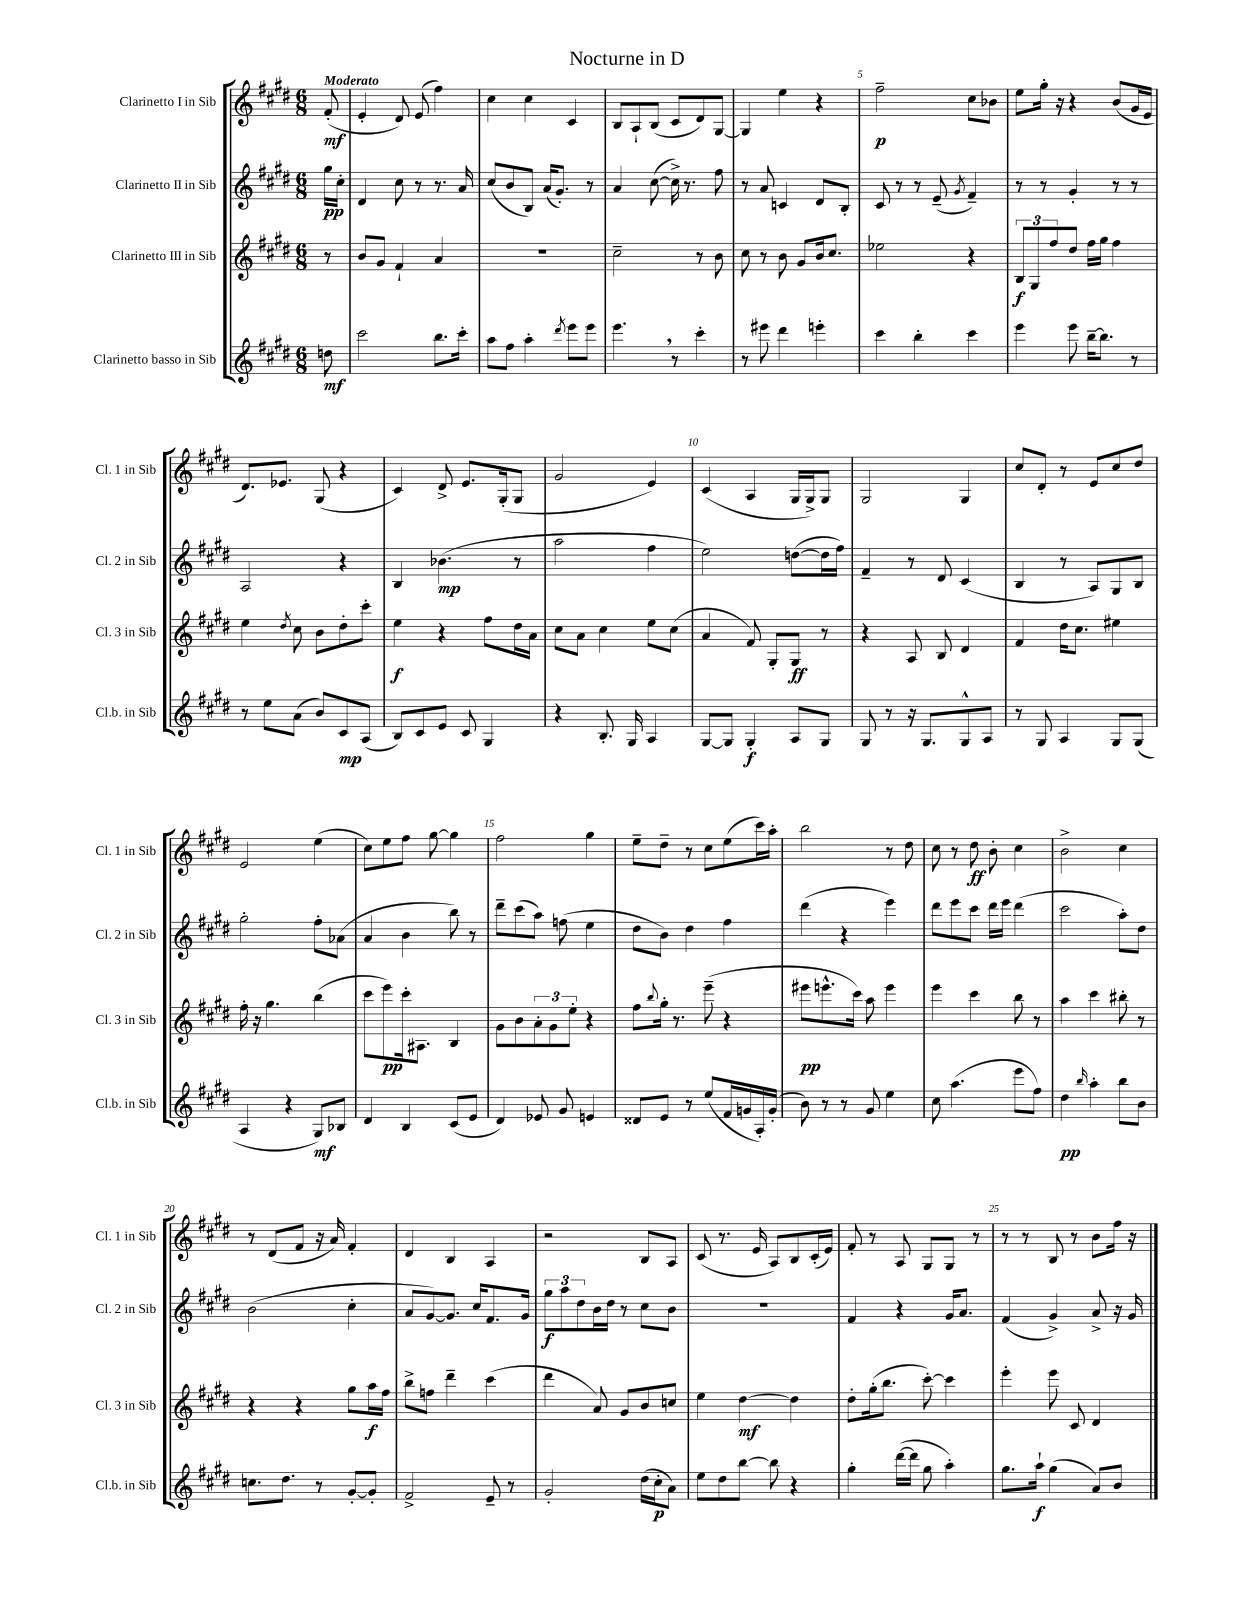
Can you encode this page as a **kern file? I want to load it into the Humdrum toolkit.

**kern	**dynam	**kern	**dynam	**kern	**dynam	**kern	**dynam
*part4	*part4	*part3	*part3	*part2	*part2	*part1	*part1
*staff4	*staff4	*staff3	*staff3	*staff2	*staff2	*staff1	*staff1
*I"Clarinetto basso in Sib	*	*I"Clarinetto III in Sib	*	*I"Clarinetto II in Sib	*	*I"Clarinetto I in Sib	*
*I'Cl.b. in Sib	*	*I'Cl. 3 in Sib	*	*I'Cl. 2 in Sib	*	*I'Cl. 1 in Sib	*
*clefG2	*	*clefG2	*	*clefG2	*	*clefG2	*
*k[f#c#g#d#]	*	*k[f#c#g#d#]	*	*k[f#c#g#d#]	*	*k[f#c#g#d#]	*
*M6/8	*	*M6/8	*	*M6/8	*	*M6/8	*
=	=	=	=	=	=	=	=
!	!	!	!	!	!	!LO:TX:a:B:t=Moderato	!
8ddn\	mf	8r	.	16gg#\LL	pp	(8f#'/	mf
.	.	.	.	16cc#'\JJ	.	.	.
=1	=1	=1	=1	=1	=1	=1	=1
2ccc#\	.	8b/L	.	4d#/	.	4e'/	.
.	.	8g#/J	.	.	.	.	.
.	.	4f#`/	.	8cc#\	.	8d#/)	.
.	.	.	.	8r	.	(8e/	.
8.bb\L	.	4a/	.	8.r	.	4ff#\)	.
16ccc#'\Jk	.	.	.	16a/	.	.	.
=2	=2	=2	=2	=2	=2	=2	=2
8aa\L	.	2.r	.	(8cc#/L	.	4cc#\	.
8ff#\J	.	.	.	8b/	.	.	.
4aa'\	.	.	.	8B/J)	.	4cc#\	.
.	.	.	.	(16a/KL	.	.	.
.	.	.	.	8.g#'/J)	.	.	.
8qddd#/	.	.	.	.	.	.	.
8eee\L	.	.	.	.	.	4c#/	.
8eee\J	.	.	.	8r	.	.	.
=3	=3	=3	=3	=3	=3	=3	=3
4.eee,\	.	2cc#~\	.	4a/	.	8B/L	.
.	.	.	.	.	.	8A`/	.
.	.	.	.	([8cc#\	.	(8B/J	.
8r	.	.	.	16cc#^\])	.	8c#/L	.
.	.	.	.	8.r	.	.	.
4ccc#'\	.	8r	.	.	.	8d#/)	.
.	.	8b\	.	8ff#\	.	[8G#/J	.
=4	=4	=4	=4	=4	=4	=4	=4
8r	.	8cc#\	.	8r	.	4G#/]	.
8eee#X\	.	8r	.	8a/	.	.	.
4ddd#\	.	8b\	.	4cn/	.	4ee\	.
.	.	8g#/L	.	.	.	.	.
4eeen'\	.	16b/k	.	8d#/L	.	4r	.
.	.	8.cc#/J	.	.	.	.	.
.	.	.	.	8B'/J	.	.	.
=5	=5	=5	=5	=5	=5	=5	=5
4ccc#\	.	2ee-X\	.	8c#/	.	2ff#~\	p
.	.	.	.	8r	.	.	.
4bb'\	.	.	.	8r	.	.	.
.	.	.	.	(8e~/	.	.	.
.	.	.	.	8qg#/	.	.	.
4ccc#\	.	4r	.	4f#~/)	.	8cc#\L	.
.	.	.	.	.	.	8b-X\J	.
=6	=6	=6	=6	=6	=6	=6	=6
4eee\	.	12B/L	f	8r	.	8ee\L	.
.	.	12G#/	.	.	.	.	.
.	.	.	.	8r	.	16gg#'\Jk	.
.	.	12ff#/	.	.	.	.	.
.	.	.	.	.	.	16r	.
8eee\	.	8dd#/J	.	4g#'/	.	4r	.
[16bb~\KL	.	16ff#\LL	.	.	.	.	.
8.bb\J]	.	16gg#\JJ	.	.	.	.	.
.	.	4ff#\	.	8r	.	(8b/L	.
8r	.	.	.	8r	.	16g#/L	.
.	.	.	.	.	.	16e/JJ	.
!!LO:LB:g=z
=7	=7	=7	=7	=7	=7	=7	=7
8r	.	4ee\	.	2A/	.	8.d#/L)	.
8ee\L	.	.	.	.	.	.	.
.	.	.	.	.	.	8.e-X/J	.
.	.	8qdd#/	.	.	.	.	.
(8a\J	.	8cc#\	.	.	.	.	.
8b/L)	.	8b\L	.	.	.	(8G#/	.
8c#/	mp	8dd#'\	.	4r	.	4r	.
(8A/J	.	8ccc#'\J	.	.	.	.	.
=8	=8	=8	=8	=8	=8	=8	=8
8B/L)	.	4ee\	f	4B/	.	4c#/)	.
8c#/	.	.	.	.	.	.	.
8e/J	.	4r	.	(4.b-X\	mp	8d#^/	.
8c#/	.	.	.	.	.	8.e/L	.
4G#/	.	8ff#\L	.	.	.	.	.
.	.	.	.	.	.	(16G#'/k	.
.	.	16dd#\L	.	8r	.	8G#/J	.
.	.	16a\JJ	.	.	.	.	.
=9	=9	=9	=9	=9	=9	=9	=9
4r	.	8cc#\L	.	2aa\	.	2g#/	.
.	.	8a\J	.	.	.	.	.
8.B'/	.	4cc#\	.	.	.	.	.
16G#/	.	.	.	.	.	.	.
4A/	.	8ee\L	.	4ff#\	.	4e/)	.
.	.	(8cc#\J	.	.	.	.	.
=10	=10	=10	=10	=10	=10	=10	=10
[8G#/L	.	4a/	.	2ee\)	.	(4c#/	.
8G#/J]	.	.	.	.	.	.	.
4G#'/	f	8f#/)	.	.	.	4A/	.
.	.	8G#'/L	.	.	.	.	.
8A/L	.	8G#/J	ff	([8ddn\L	.	16G#/LL	.
.	.	.	.	.	.	16G#^/J)	.
8G#/J	.	8r	.	16dd\L]	.	8G#/J	.
.	.	.	.	16ff#\JJ)	.	.	.
=11	=11	=11	=11	=11	=11	=11	=11
8G#/	.	4r	.	4f#~/	.	2G#/	.
8r	.	.	.	.	.	.	.
16r	.	8A/	.	8r	.	.	.
8.G#/L	.	.	.	.	.	.	.
.	.	8B/	.	8d#/	.	.	.
8G#^^/	.	4d#/	.	(4c#/	.	4G#/	.
8A/J	.	.	.	.	.	.	.
=12	=12	=12	=12	=12	=12	=12	=12
8r	.	4f#/	.	4B/	.	8cc#/L	.
8G#/	.	.	.	.	.	8d#'/J	.
4A/	.	16dd#\KL	.	8r	.	8r	.
.	.	8.cc#\J	.	.	.	.	.
.	.	.	.	8A/L)	.	8e/L	.
8G#/L	.	4ee#X\	.	8G#/	.	8cc#/	.
(8G#/J	.	.	.	8B/J	.	8dd#/J	.
!!LO:LB:g=z
=13	=13	=13	=13	=13	=13	=13	=13
4A/	.	16ff#'\	.	2gg#'\	.	2e/	.
.	.	16r	.	.	.	.	.
.	.	4.gg#\	.	.	.	.	.
4r	.	.	.	.	.	.	.
8G#/L)	mf	(4bb\	.	8ff#'\L	.	(4ee\	.
8B-X/J	.	.	.	(8a-X\J	.	.	.
=14	=14	=14	=14	=14	=14	=14	=14
4d#/	.	8ccc#\L	.	4a/	.	8cc#\L)	.
.	.	8eee\)	pp	.	.	8ee\	.
4B/	.	16ccc#'\k	.	4b\	.	8ff#\J	.
.	.	8.A#X\J	.	.	.	.	.
.	.	.	.	.	.	[8gg#\	.
(8c#/L	.	4B/	.	8bb\)	.	4gg#\]	.
8e/J	.	.	.	8r	.	.	.
=15	=15	=15	=15	=15	=15	=15	=15
4d#/)	.	8g#\L	.	8ddd#~\L	.	2ff#\	.
.	.	8b\	.	(8ccc#\	.	.	.
8e-X/	.	12a'\	.	8aa\J)	.	.	.
.	.	12g#\	.	.	.	.	.
8g#/	.	.	.	(8ffn\	.	.	.
.	.	12ee'\J	.	.	.	.	.
4en/	.	4r	.	4ee\	.	4gg#\	.
=16	=16	=16	=16	=16	=16	=16	=16
8d##X/L	.	8ff#\L	.	8dd#\L	.	8ee~\L	.
.	.	8qqbb/	.	.	.	.	.
8e/J	.	16gg#'\Jk	.	8b\J)	.	8dd#~\J	.
.	.	8.r	.	.	.	.	.
8r	.	.	.	4dd#\	.	8r	.
(8ee/L	.	(8eee~\	.	.	.	8cc#\L	.
16f#/L	.	4r	.	4ff#\	.	(8ee\	.
16gn/	.	.	.	.	.	.	.
16A'/)	.	.	.	.	.	16ccc#\L)	.
(16g'/JJ	.	.	.	.	.	16aa'\JJ	.
=17	=17	=17	=17	=17	=17	=17	=17
8b\)	.	8eee#X\L	pp	(4ddd#\	.	2bb\	.
8r	.	8.eeen^^\	.	.	.	.	.
8r	.	.	.	4r	.	.	.
.	.	16ccc#\Jk)	.	.	.	.	.
8g#/	.	8aa\	.	.	.	.	.
4ee\	.	4eee\	.	4eee\)	.	8r	.
.	.	.	.	.	.	8dd#\	.
=18	=18	=18	=18	=18	=18	=18	=18
8cc#\	.	4eee\	.	8ddd#\L	.	8cc#\	.
(4.aa\	.	.	.	8eee\	.	8r	.
.	.	4ccc#\	.	8ccc#\J	.	8dd#\	ff
.	.	.	.	16ddd#\LL	.	8b'\	.
.	.	.	.	16eee\JJ	.	.	.
8eee\L	.	8bb\	.	(4ddd#\	.	4cc#\	.
8ff#\J)	.	8r	.	.	.	.	.
=19	=19	=19	=19	=19	=19	=19	=19
4dd#\	pp	4aa\	.	2ccc#\	.	2b^\	.
16qqbb/	.	.	.	.	.	.	.
4aa'\	.	4ccc#\	.	.	.	.	.
8bb\L	.	8bb#X'\	.	8aa'\L)	.	4cc#\	.
8b\J	.	8r	.	8dd#\J	.	.	.
!!LO:LB:g=z
=20	=20	=20	=20	=20	=20	=20	=20
8.ccn\L	.	4r	.	(2b\	.	8r	.
.	.	.	.	.	.	(8d#/L	.
8.dd#\J	.	.	.	.	.	.	.
.	.	4r	.	.	.	8f#/J	.
8r	.	.	.	.	.	16r	.
.	.	.	.	.	.	16a/)	.
[8g#'/L	.	8gg#\L	.	4cc#'\	.	4f#'/	.
8g#'/J]	.	16aa\L	f	.	.	.	.
.	.	16ff#\JJ	.	.	.	.	.
=21	=21	=21	=21	=21	=21	=21	=21
2f#^/	.	8bb^\L	.	8a/L	.	4d#/	.
.	.	8ffn\J	.	[8g#/)	.	.	.
.	.	4ddd#~\	.	8.g#/J]	.	4B/	.
.	.	.	.	16cc#/KL	.	.	.
8e~/	.	(4ccc#\	.	8.f#/	.	4A/	.
8r	.	.	.	.	.	.	.
.	.	.	.	16g#/Jk	.	.	.
=22	=22	=22	=22	=22	=22	=22	=22
2g#'/	.	4ddd#\	.	12gg#\L	f	2r	.
.	.	.	.	12aa\	.	.	.
.	.	.	.	12dd#\	.	.	.
.	.	8a/)	.	16b\L	.	.	.
.	.	.	.	16dd#\JJ	.	.	.
.	.	8g#/L	.	8r	.	.	.
(16dd#\LL	.	8b/	.	8cc#\L	.	8B/L	.
16cc#'\J	p	.	.	.	.	.	.
8a\J)	.	8ccn/J	.	8b\J	.	8A/J	.
=23	=23	=23	=23	=23	=23	=23	=23
8ee\L	.	4ee\	.	2.r	.	(8c#/	.
8dd#\	.	.	.	.	.	8.r	.
[8bb\J	.	[4dd#\	mf	.	.	.	.
.	.	.	.	.	.	16e/	.
8bb\]	.	.	.	.	.	8A/L)	.
4r	.	4dd#\]	.	.	.	8B/	.
.	.	.	.	.	.	(16c#'/L	.
.	.	.	.	.	.	16e/JJ)	.
=24	=24	=24	=24	=24	=24	=24	=24
4gg#'\	.	8dd#'\L	.	4f#/	.	8f#'/	.
.	.	(16gg#'\k	.	.	.	8r	.
.	.	8.bb\J	.	.	.	.	.
([16ddd#\LL	.	.	.	4r	.	8A/	.
16ddd#\JJ]	.	.	.	.	.	.	.
8gg#\	.	[8ccc#'\)	.	.	.	8G#/L	.
4aa'\)	.	4ccc#\]	.	16g#/KL	.	8G#/J	.
.	.	.	.	8.a/J	.	.	.
.	.	.	.	.	.	8r	.
=25	=25	=25	=25	=25	=25	=25	=25
8.gg#\L	.	4eee'\	.	(4f#/	.	8r	.
.	.	.	.	.	.	8r	.
16aa`\Jk	f	.	.	.	.	.	.
(4gg#\	.	8eee\	.	4g#^/)	.	8B/	.
.	.	8c#/	.	.	.	8r	.
8a/L)	.	4d#/	.	8a^/	.	8b\L	.
8b/J	.	.	.	16r	.	16ff#\Jk	.
.	.	.	.	16g#/	.	16r	.
==	==	==	==	==	==	==	==
*-	*-	*-	*-	*-	*-	*-	*-
